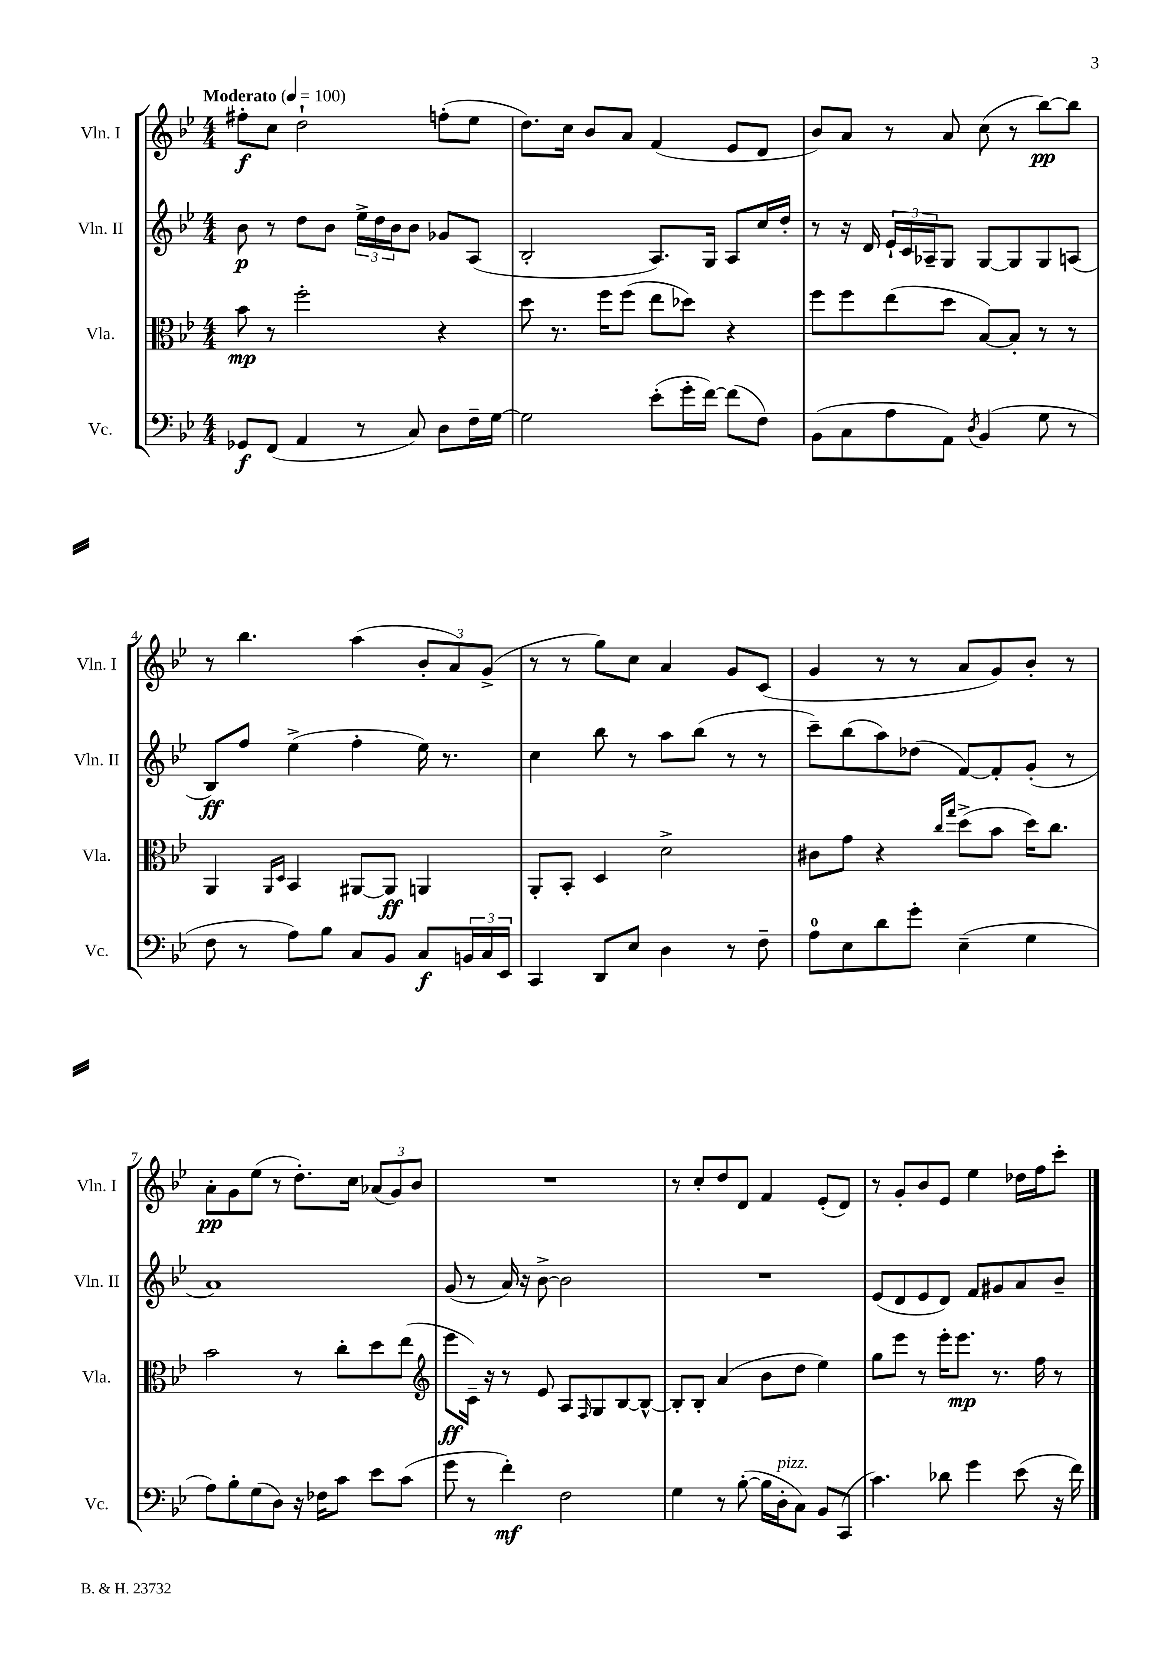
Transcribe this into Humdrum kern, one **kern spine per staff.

**kern	**kern	**kern	**kern
*staff4	*staff3	*staff2	*staff1
*clefF4	*clefC3	*clefG2	*clefG2
*k[b-e-]	*k[b-e-]	*k[b-e-]	*k[b-e-]
*M4/4	*M4/4	*M4/4	*M4/4
*MM100	*MM100	*MM100	*MM100
8GG-	8b-	8b-	8ff#'
(8FF	8r	8r	8cc
4AA	2ff'	8dd	2dd`
.	.	8b-	.
8r	.	24ee-^	.
.	.	24dd	.
.	.	24b-	.
8C)	.	8b-	.
8D	4r	8g-	(8ff'
16F~	.	(8A	8ee-
[16G	.	.	.
=	=	=	=
2G]	8dd	2B-'	8.dd)
.	8.r	.	.
.	.	.	16cc
.	.	.	8b-
.	16ff	.	.
.	(8ff	.	8a
(8e-'	8ee-	8.A)	(4f
16g'	8dd-)	.	.
[16f)	.	16G	.
(8f]	4r	8A	8e-
8F)	.	16cc	8d
.	.	16dd'	.
=	=	=	=
(8BB-	8ff	8r	8b-)
8C	8ff	16r	8a
.	.	16d	.
8A	(8ee-	24e-`	8r
.	.	24c	.
.	.	24A-~	.
8AA)	8dd	8G	8a
8qD	.	.	.
(4BB-	[8B-)	[8G	(8cc
.	8B-']	8G]	8r
8G	8r	8G	[8bb-)
8r	8r	(8A	8bb-]
=	=	=	=
8F	4AA	8B-)	8r
8r	.	8ff	4.bb-
.	16qqAA	.	.
.	16qqD	.	.
8A)	4BB-	(4ee-^	.
8B-	.	.	.
8C	[8AA#	4ff'	(4aa
8BB-	8AA#]	.	.
8C	4AA	16ee-)	12b-'
.	.	8.r	.
.	.	.	12a)
24BB	.	.	.
24C	.	.	(12g^
24EE-	.	.	.
=	=	=	=
4CC	8AA'	4cc	8r
.	8BB-'	.	8r
8DD	4D	8bb-	8gg)
8E-	.	8r	8cc
4D	2d^	8aa	4a
.	.	(8bb-	.
8r	.	8r	8g
8F~	.	8r	(8c
=	=	=	=
8A	8c#	8ccc~)	4g
8E-	8g	(8bb-	.
8d	4r	8aa)	8r
8g'	.	(8dd-	8r
.	16qqcc	.	.
.	16qqgg	.	.
(4E-~	(8dd^	[8f)	8a
.	8b-	8f']	8g)
4G	16dd)	(8g'	8b-'
.	8.cc	.	.
.	.	8r	8r
=	=	=	=
8A)	2b-	1a)	8a'
8B-'	.	.	8g
(8G	.	.	(8ee-
8D)	.	.	8r
16r	8r	.	8.dd')
16F-	.	.	.
8c	8cc'	.	.
.	.	.	16cc
8e-	8dd	.	(12a-
.	.	.	12g)
(8c	(8ee-	.	.
.	.	.	12b-
=	=	=	=
*	*clefG2	*	*
8g	8eee-	(8g	1r
8r	16c~)	8r	.
.	16r	.	.
4f')	8r	16a)	.
.	.	16r	.
.	8e-	[8b-^	.
2F	8A	2b-]	.
.	16qqF	.	.
.	8G	.	.
.	[8B-	.	.
.	8B-^^_	.	.
=	=	=	=
4G	8B-']	1r	8r
.	8B-'	.	8cc'
8r	(4a	.	8dd
([8B-'	.	.	8d
16B-]	8b-	.	4f
16D'	.	.	.
8C)	8dd	.	.
8BB-	4ee-)	.	(8e-'
(8CC	.	.	8d)
=	=	=	=
4.c)	8gg	(8e-	8r
.	8eee-	8d	8g'
.	8r	8e-	8b-
8d-	16eee-'	8d)	8e-
.	8.eee-	.	.
4g	.	8f	4ee-
.	8.r	8g#	.
(8e-	.	8a	16dd-
.	16ff	.	16ff
16r	8r	8b-~	8ccc'
16f)	.	.	.
==	==	==	==
*-	*-	*-	*-
